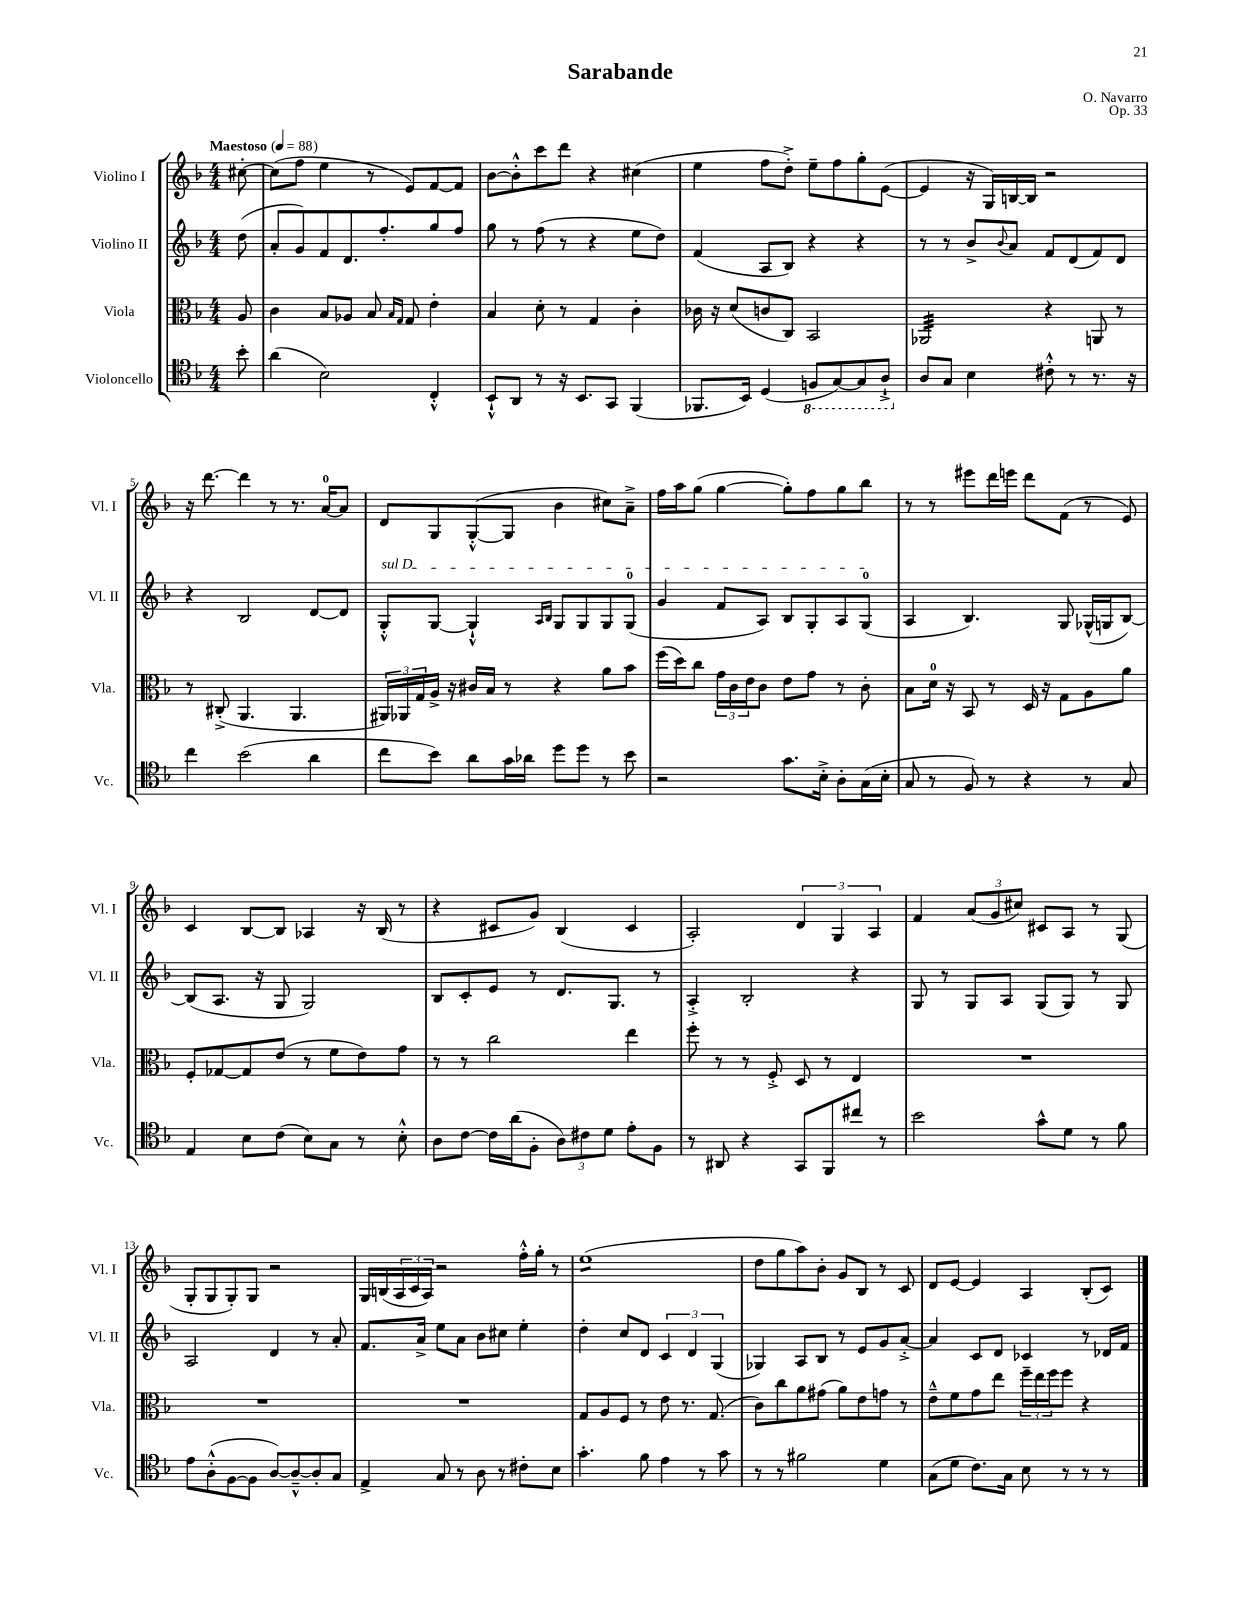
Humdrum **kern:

**kern	**kern	**kern	**kern
*staff4	*staff3	*staff2	*staff1
*clefC4	*clefC3	*clefG2	*clefG2
*k[b-]	*k[b-]	*k[b-]	*k[b-]
*M4/4	*M4/4	*M4/4	*M4/4
*MM88	*MM88	*MM88	*MM88
8b-'	8A	(8dd	[8cc#'
=	=	=	=
(4a	4c	8a'	(8cc#]
.	.	8g)	8ff
2B-)	8B-	8f	4ee
.	8A-	8.d	.
.	8B-	.	8r
.	.	8.ff'	.
.	16qqB-	.	.
.	16qqG	.	.
.	8G	.	8e)
4C'^^	4e'	8gg	[8f
.	.	8ff	8f]
=	=	=	=
8BB-`^^	4B-	8gg	[8b-
8AA	.	8r	8b-'^^]
8r	8d'	(8ff	8ccc
16r	8r	8r	8ddd
8.BB-	.	.	.
.	4G	4r	4r
8GG	.	.	.
(4FF	4c'	8ee	(4cc#
.	.	8dd)	.
=	=	=	=
8.FF-	16c-	(4f	4ee
.	16r	.	.
.	(8d	.	.
16BB-)	.	.	.
(4D	8c	8A	8ff
.	8C)	8B-)	8dd'^)
8FF	2BB-	4r	8ee~
[8GG)	.	.	8ff
8GG]	.	4r	8gg'
8AA`^	.	.	([8e
=	=	=	=
8A	2AA-	8r	4e]
8G	.	8r	.
4B-	.	8b-^	16r
.	.	.	16G)
.	.	8qqb-	.
.	.	8a	[16B
.	.	.	16B]
8c#'^^	4r	8f	2r
8r	.	(8d	.
8.r	8AA	8f)	.
.	8r	8d	.
16r	.	.	.
=	=	=	=
4cc	8r	4r	16r
.	.	.	[8.ddd
.	(8C#'^	.	.
(2b-	4.AA	2B-	4ddd]
.	.	.	8r
.	4.AA	.	8.r
4a	.	[8d	.
.	.	.	[16a
.	.	8d]	8a]
=	=	=	=
8cc	24AA#)	8G'^^	8d
.	24AA-	.	.
.	24G	.	.
8b-)	16A^	[8G	8G
.	16r	.	.
8a	16c#	4G`^^]	([8G'^^
.	16B-	.	.
16g	8r	.	8G]
16a-	.	.	.
.	.	16qqA	.
.	.	16qqB-	.
8dd	4r	8G	4b-
8dd	.	8G	.
8r	8a	8G	8cc#)
8b-	8b-	(8G	8a~^
=	=	=	=
2r	(16ff	4g	16ff
.	16dd)	.	16aa
.	8cc	.	(8gg
.	24g	8f	[4gg
.	24c	.	.
.	24e	.	.
.	8c	8A)	.
8.g	8e	8B-	8gg'])
.	8g	8G'	8ff
16B-'^	.	.	.
8A'	8r	8A	8gg
(16G	8c'	(8G	8bb-
16B-'	.	.	.
=	=	=	=
8G	8B-	4A	8r
8r	16d	.	8r
.	16r	.	.
8F)	8BB-	4.B-)	8eee#
8r	8r	.	16ddd
.	.	.	16eee
4r	16D	.	8ddd
.	16r	.	.
.	8G	8G	(8f
8r	8A	(16G-^^	8r
.	.	16G	.
8G	8a	[8B-)	8e)
=	=	=	=
4E	8F'	(8B-]	4c
.	[8G-	8.A	.
8B-	8G-]	.	[8B-
.	.	16r	.
(8c	(8e	8G	8B-]
8B-)	8r	2G)	4A-
8G	8f	.	.
8r	8e)	.	16r
.	.	.	(16B-
8B-'^^	8g	.	8r
=	=	=	=
8A	8r	8B-	4r
[8c	8r	8c'	.
16c]	2cc	8e	8c#
(16a	.	.	.
8F'	.	8r	8g)
12A)	.	8.d	(4B-
12c#	.	.	.
12d	.	.	.
.	.	8.G	.
8e'	4ee	.	4c#
8F	.	8r	.
=	=	=	=
8r	8ff'	4A'^	2A')
8AA#	8r	.	.
4r	8r	2B-'	.
.	8F'^	.	.
8GG	8D	.	6d
8FF	8r	.	.
.	.	.	6G
8cc#	4E	4r	.
.	.	.	6A
8r	.	.	.
=	=	=	=
2b-	1r	8G	4f
.	.	8r	.
.	.	8G	(12a
.	.	.	12g
.	.	8A	.
.	.	.	12cc#)
8g^^	.	(8G	8c#
8d	.	8G)	8A
8r	.	8r	8r
8f	.	8G	(8G
=	=	=	=
8e	1r	2A	8G'
(8A'^^	.	.	8G
[8F	.	.	8G')
8F]	.	.	8G
[8A)	.	4d	2r
8A~^^_	.	.	.
8A']	.	8r	.
8G	.	8a'	.
=	=	=	=
4E^	1r	8.f	16G
.	.	.	(16B
.	.	.	24A
.	.	.	24c
.	.	16a^	.
.	.	.	24A)
8G	.	8ee	2r
8r	.	8a	.
8A	.	8b-	.
8r	.	8cc#	.
8c#'	.	4ee'	16ff'^^
.	.	.	16gg'
8B-	.	.	8r
=	=	=	=
4.g'	8G	4dd'	(1ee
.	8A	.	.
.	8F	8cc	.
8f	8r	8d	.
4e	8e	6c	.
.	8.r	.	.
.	.	6d	.
8r	.	.	.
.	(8.G	.	.
.	.	(6G	.
8g	.	.	.
=	=	=	=
8r	8c)	4G-)	8dd
8r	8cc	.	8gg
2f#	8a	8A	8aa)
.	(8g#	8B-	8b-'
.	8a)	8r	8g
.	8e	8e	8B-
4d	8g	8g	8r
.	8r	[8a'^	8c
=	=	=	=
(8G	8e~^^	4a]	8d
8d	8f	.	[8e
8.c)	8g	8c	4e]
.	8ee	8d	.
16G	.	.	.
8B-	24ff~	4c-	4A
.	24ee	.	.
.	24ff	.	.
8r	8ff	.	.
8r	4r	8r	(8B-'
8r	.	16d-	8c)
.	.	16f	.
==	==	==	==
*-	*-	*-	*-
